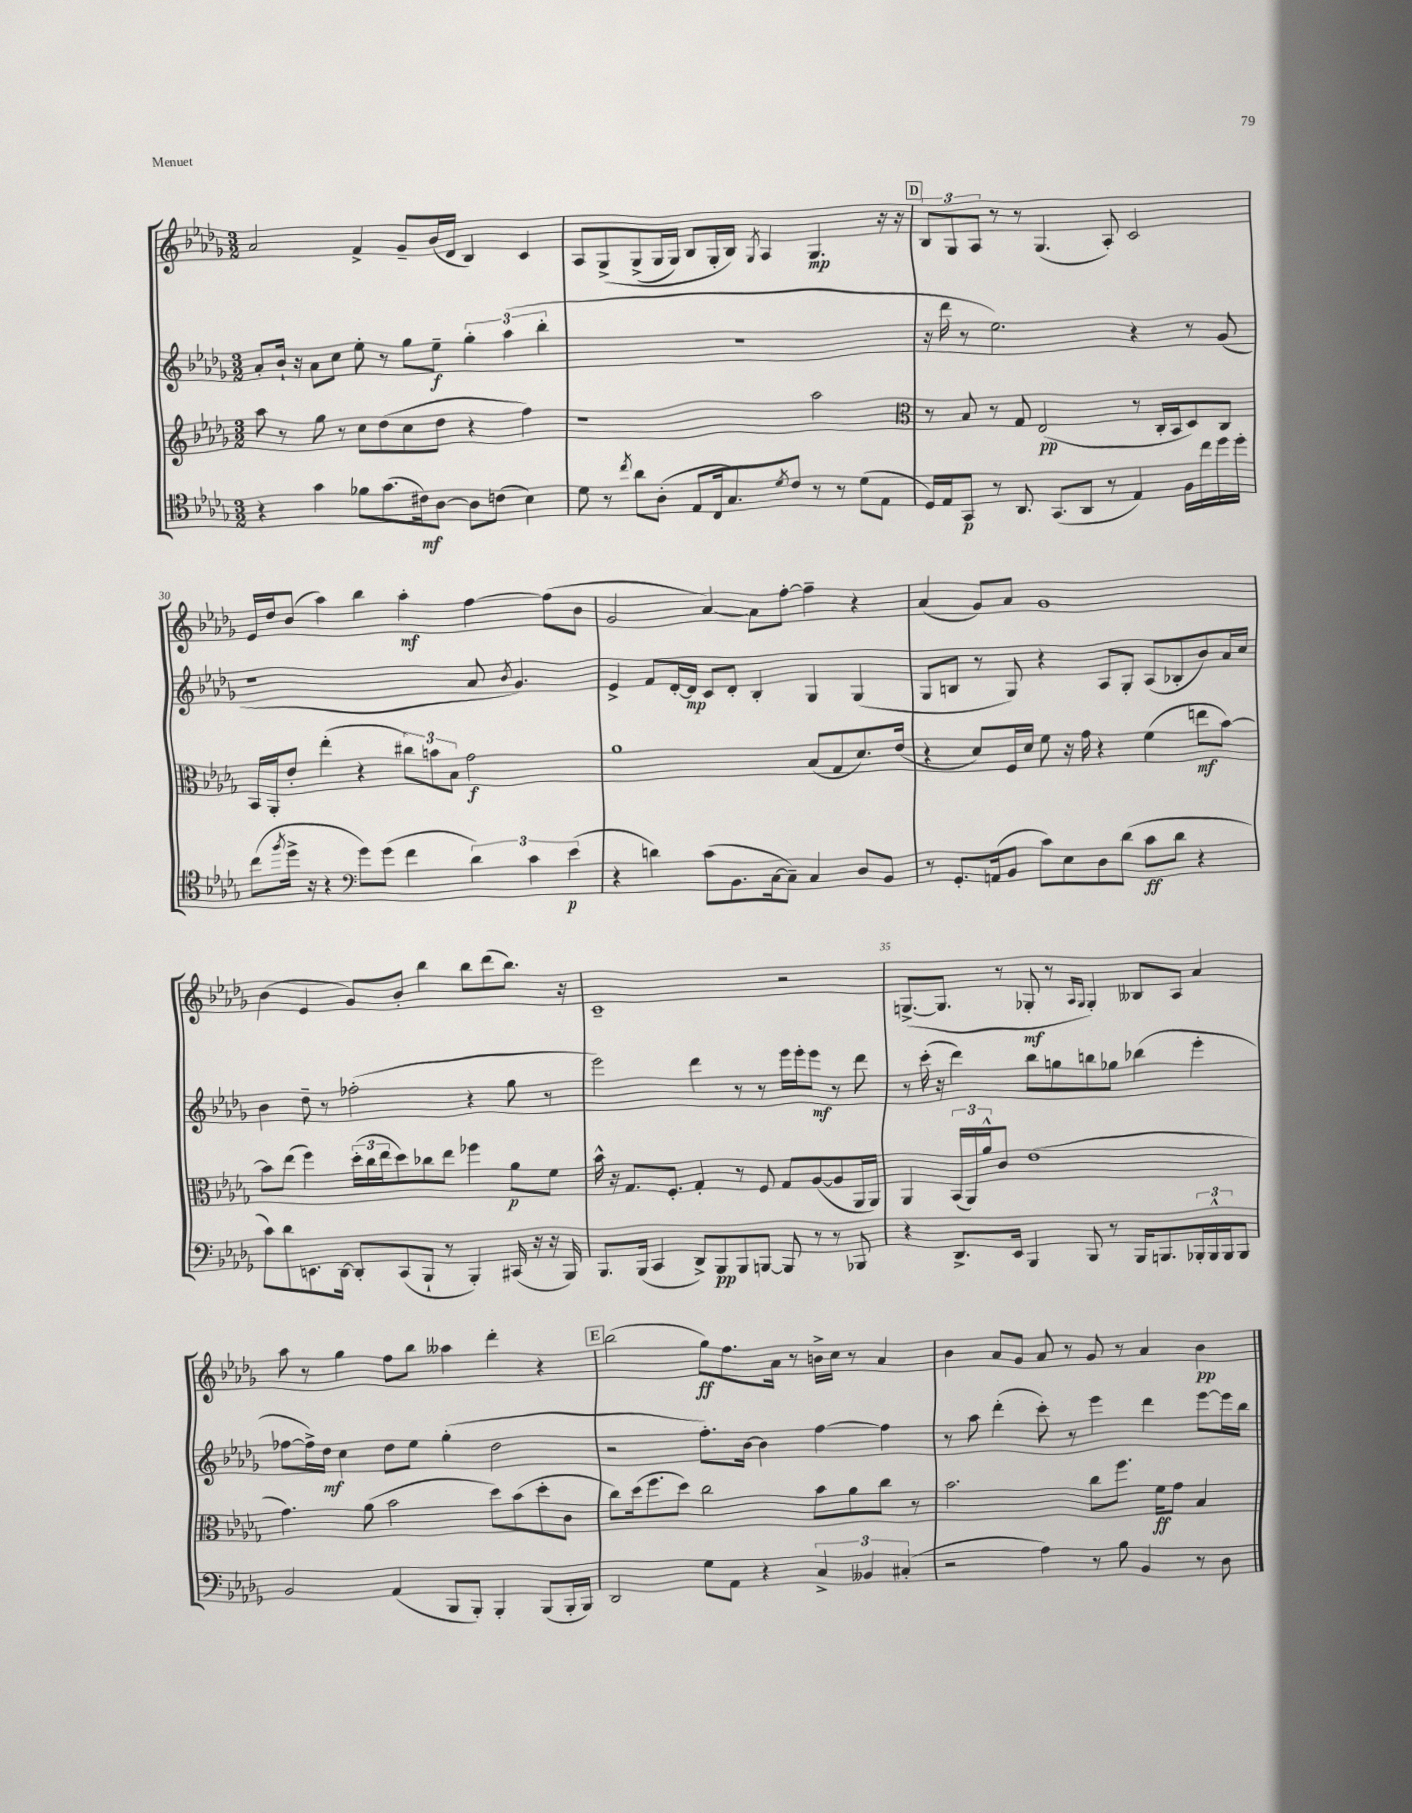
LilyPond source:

<<
\new StaffGroup <<
\new Staff = "s0" {
    \clef treble \key des \major \numericTimeSignature \time 3/2
    aes'2 f'4-> ges'8-- bes'16( des'16 bes4) c'4 |
    aes8 ges8->\( ges8->( ges16 ges16) bes8 ges16-. bes16\) \acciaccatura { ges8 } aes4 ges4.\mp r16 r16 |
    \mark \markup { \box "D" } \tuplet 3/2 { bes8 ges8 aes8 } r8 r8 ges4.( aes8-.) c'2 |
    ees'16 des''16 bes'8( aes''4) bes''4 aes''4-.\mf f''4~ f''8( bes'8 |
    ges'2 aes'4~) aes'8 f''8~-. f''4-- r4 |
    aes'4( ges'8) aes'8 ges'1 |
    bes'4( ees'4 ges'8) bes'8-. bes''4 bes''8 des'''8( bes''8.) r16 |
    c'1-- r2 |
    g8.~->( g8. r8 ges8-.\mf r8 \grace { aes16 ges16 } ges4-.) beses8 aes8 aes'4 |
    aes''8 r8 ges''4 f''8 bes''8 aeses''4 des'''4-. r4 |
    \mark \markup { \box "E" } bes''2( ges''8\ff) f''8. aes'16 r8 b'16-> c''16 r8 aes'4 |
    bes'4 aes'8 ges'8 aes'8 r8 ges'8 r8 aes'4 bes'4\pp \bar "|." |
}
\new Staff = "s1" {
    \clef treble \key des \major \numericTimeSignature \time 3/2
    aes'8-. bes'16-! r16 aes'8 c''8 ees''8-. r8 ges''8 ees''8--\f \tuplet 3/2 { ges''4-. aes''4( bes''4-. } |
    r1. |
    \mark \markup { \box "D" } r16 des'''16 r8 ees''2.) r4 r8 ges'8( |
    r1 aes'8 \acciaccatura { bes'8 } ges'4.) |
    ees'4-> f'8 des'16~-. des'16\mp c'8 des'8-. bes4-. ges4 ges4( |
    ges8 b8 r8 ges8) r4 aes8 ges8-. aes8( bes8-. bes'8) aes'16 c''16 |
    bes'4 des''8-- r8 fes''2-.( r4 ges''8 r8 |
    ees'''2) des'''4 r8 r8 ees'''16 ees'''16-. ees'''8\mf r8 des'''8 |
    r8 c'''16-.( r16 des'''4) bes''8 g''8 b''8 ges''8 bes''4( ees'''4-. |
    fes''8~ fes''16->) des''16\mf c''4 des''8 ees''8 ges''4-.( des''2 |
    \mark \markup { \box "E" } r2 f''8.-.) bes'16~ bes'4 f''4~ f''4 |
    r8 aes''8 des'''4-.( c'''8-.) r8 ees'''4 des'''4 ees'''8~ ees'''16 bes''16 \bar "|." |
}
\new Staff = "s2" {
    \clef treble \key des \major \numericTimeSignature \time 3/2
    aes''8 r8 ges''8 r8 c''8 des''8( c''8 des''8 r4 f''4) |
    r1 aes''2 |
    \mark \markup { \box "D" } \clef alto r8 bes8 r8 ges8 ees2\pp( r8 c16-. bes,16 des8) c8 |
    bes,16 aes,16-. ees'8-. ees''4-.( r4 \tuplet 3/2 { cis''8) b'8 bes8 } ges'2\f |
    aes'1 bes8( ges8 des'8.) ees'16( |
    r4 des'8) f16 des'16 f'8 r16 ges'16 r4 f'4( e''8\mf bes'8~) |
    bes'8 ees''8( f''4) \tuplet 3/2 { des''16-.( c''16 ees''16 } des''8) ces''8 ees''8 fes''4 aes'8\p f'8 |
    bes'16-^ r16 ges8. f8.-. ges4-. r8 f8 ges8 aes8~( aes8 aes,16 aes,16) |
    aes,4 \tuplet 3/2 { bes,16( aes,16) aes'16-^ } c'8 ees'1( |
    ges'4.) aes'8( bes'2 des''8) bes'8( des''8-. c'8 |
    \mark \markup { \box "E" } c''8) des''16( f''8. des''8) c''2 bes'8 aes'8 c''8 r8 |
    bes'2. c''8 f''8. f'16\ff ges'8 bes4 \bar "|." |
}
\new Staff = "s3" {
    \clef tenor \key des \major \numericTimeSignature \time 3/2
    r4 ges'4 fes'8 ges'8.( cis'16\mf) aes8~ aes8 c'8( bes4) |
    des'8 r8 \acciaccatura { c''8 } aes'8 aes8-.( ees8 c16 ges8.) \acciaccatura { des'8 } c'8 r8 r8 des'8( ees8 |
    \mark \markup { \box "D" } des16) ees16 ges,8\p r8 aes,8. ges,8.( aes,8 r8 ees4) f16 c''16 des''16 des''16-. |
    c''8( \acciaccatura { f''8 } des''16-> r16 r4 \clef bass ges'8) ges'8( f'4 \tuplet 3/2 { des'4) c'4 ees'4\p( } |
    r4 d'4) c'8( bes,8. c16~ c8--) c4 des8 bes,8 |
    r8 ges,8.-. a,16( bes,8 c'8) ees8 des8 des'8( c'8\ff des'8 r4 |
    c'8) des'8 e,8. des,16~ des,8-. c,8( bes,,8-! r8 bes,,4-.) cis,16( r16 r16 bes,,16) |
    bes,,8. bes,,16( c,4 des,8->) bes,,8\pp bes,,8 b,,8~ b,,8 r8 r8 bes,,8 |
    r4 des,8.-> ees,16 bes,,4 bes,,8 r8 bes,,16 b,,8. \tuplet 3/2 { bes,,16-. bes,,16-^ bes,,16 } bes,,8 |
    bes,2 aes,4( bes,,8 bes,,8-.) bes,,4-. bes,,8( bes,,16-. bes,,16) |
    \mark \markup { \box "E" } des,2 ges8 aes,8 r4 \tuplet 3/2 { c4-> beses,4 cis4-.( } |
    r2 aes4) r8 bes8 bes,4 r8 des8 \bar "|." |
}
>>
>>
\layout { \context { \Score currentBarNumber = #27 \override BarNumber.break-visibility = ##(#f #t #t) barNumberVisibility = #(every-nth-bar-number-visible 5) } }
